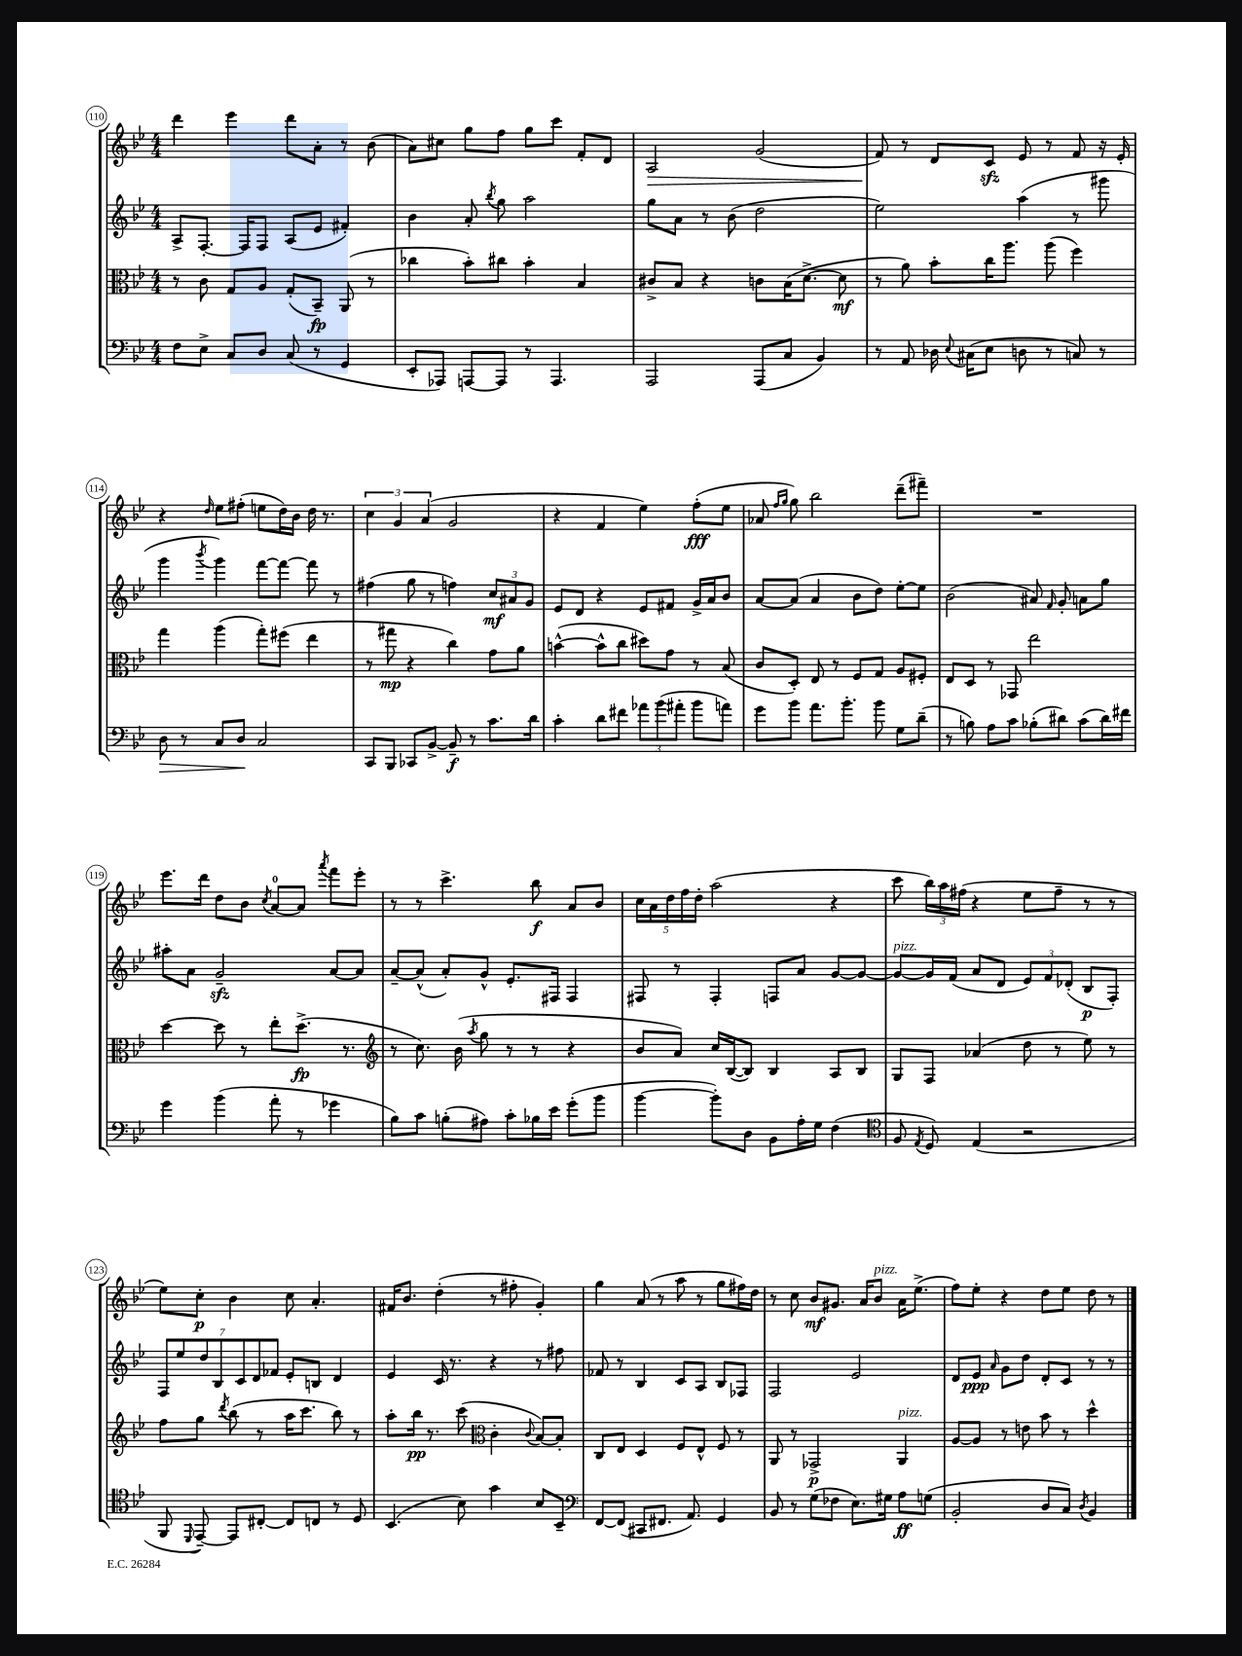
<<
\new StaffGroup <<
\new Staff = "s0" {
    \clef treble \key bes \major \numericTimeSignature \time 4/4
    \autoBeamOff d'''4 ees'''4 d'''8[ a'8]-. r8 bes'8( |
    a'8[) cis''8] g''8[ f''8] g''8[ c'''8] f'8[-. d'8] |
    a2\> g'2( |
    f'8\!) r8 d'8[ c'8]\sfz ees'8 r8 f'8 r16 ees'16-. |
    r4 \grace { d''16 } ees''8[ fis''8]-.( e''8[ d''16) bes'16] d''16 r8. |
    \tuplet 3/2 { c''4 g'4 a'4( } g'2 |
    r4 f'4 ees''4) f''8[-.\fff( ees''8] |
    aes'8 \grace { f''16[ g''16] } g''8) bes''2 d'''8[--( fis'''8]--) |
    R1 |
    ees'''8.[ d'''16] d''8[ bes'8] \acciaccatura { c''8 } a'8[-0~ a'8] \acciaccatura { a'''8 } f'''8[ ees'''8]-. |
    r8 r8 c'''4.-> bes''8\f a'8[ bes'8] |
    \tuplet 5/4 { c''16[ a'16 d''16 f''16 d''16]-. } a''2( r4 |
    c'''8 \tuplet 3/2 { bes''16[) a''16 fis''16]( } r4 ees''8[ fis''8]-- r8 r8 |
    ees''8[) c''8]-.\p bes'4 c''8 a'4.-. |
    fis'16[ bes'8.] d''4-.( r8 fis''8-. g'4-.) |
    g''4 a'8( r8 a''8 r8 g''8[ fis''16) d''16] |
    r8 c''8 bes'8[\mf gis'8.] a'16[ bes'8]^\markup { \italic "pizz." } a'16[ ees''8.]->( |
    f''8[) ees''8]-. r4 d''8[ ees''8] d''8 r8 \bar "|." |
}
\new Staff = "s1" {
    \clef treble \key bes \major \numericTimeSignature \time 4/4
    \autoBeamOff a8[-> f8.]~-. f16[ f8] a8[( ees'8] fis'4-.) |
    bes'4 a'8-. \acciaccatura { bes''8 } g''8 a''2 |
    g''8[ a'8] r8 bes'8( d''2 |
    ees''2) a''4( r8 gis'''8 |
    g'''4 \acciaccatura { bes'''8 } g'''4) f'''8[~ f'''8]~ f'''8 r8 |
    fis''4( g''8 r8 f''4) \tuplet 3/2 { c''8[\mf ais'8 g'8] } |
    ees'8[ d'8] r4 ees'8[ fis'8] g'16[-> a'16 bes'8] |
    a'8[~ a'8]( a'4 bes'8[ d''8]) ees''8[~-. ees''8] |
    bes'2( ais'8) \grace { f'16 } g'8-. a'8[ g''8] |
    ais''8[-. a'8] g'2--\sfz a'8[~ a'8] |
    a'8[~-- a'8]-^( a'8[-.) g'8]-^ ees'8.[-. fis16] fis4 |
    fis8 r8 fis4-. f8[ a'8] g'8[~ g'8]~ |
    g'8[~^\markup { \italic "pizz." } g'16 f'16]( a'8[ d'8] \tuplet 3/2 { ees'8[) f'8 des'8]-.( } bes8[\p f8]-.) |
    \tuplet 7/4 { f8[ ees''8 d''8 bes8 c'8 d'8 fes'8] } ees'8[-. b8] d'4 |
    ees'4 c'16 r8. r4 r8 fis''8 |
    fes'8 r8 bes4 c'8[ a8] bes8[ fes8] |
    f2 ees'2 |
    d'8[ ees'8]\ppp \grace { a'16 } g'8[ d''8] d'8[-. c'8] r8 r8 \bar "|." |
}
\new Staff = "s2" {
    \clef alto \key bes \major \numericTimeSignature \time 4/4
    \autoBeamOff r8 c'8 g8[ a8] g8[-.( bes,8]--\fp) a,8( r8 |
    ces''4 bes'8[-.) cis''8] bes'4-. bes4 |
    cis'8[-> bes8] r4 c'8[ bes16( d'8.]~-> d'8\mf |
    r8 a'8) bes'8[-. c''16 a''8.] a''8( f''4) |
    g''4 a''4( g''8[-.) fis''8]( ees''4 |
    r8 gis''8\mp r4 c''4) g'8[ a'8] |
    b'4~-^( b'8[-^ c''8] dis''8[) g'8] r8 bes8( |
    c'8[ d8]-.) ees8 r8 f8[ g8] a8[ fis8]-. |
    ees8[ d8] r8 ges,8 ees''2 |
    d''4~ d''8 r8 ees''8[-. d''8.]->\fp( r8. |
    \clef treble r8 c''8.) bes'16( \acciaccatura { a''8 } g''8 r8 r8 r4 |
    bes'8[ a'8]) c''16[ bes16~( bes8]) bes4 a8[ bes8] |
    g8[ f8] aes'4( d''8 r8 ees''8) r8 |
    f''8[ g''8] \acciaccatura { d'''8 } bes''8( r8 a''16[ c'''8.] bes''8) r8 |
    a''8[-. bes''16]\pp r8. c'''8( \clef alto c'4-. \appoggiatura { c'8 } bes8[~) bes8]-. |
    c8[ ees8] d4 f8[ ees8]-^ f8 r8 |
    a,8 r8 ges,2->\p a,4^\markup { \italic "pizz." } |
    a8[~ a8] r8 e'8 bes'8 r8 d''4-^ \bar "|." |
}
\new Staff = "s3" {
    \clef bass \key bes \major \numericTimeSignature \time 4/4
    \autoBeamOff f8[ ees8]-> c8[ d8] c8( r8 g,4 |
    ees,8[-. aes,,8]) a,,8[~ a,,8] r8 a,,4. |
    a,,2 a,,8[( c8] bes,4) |
    r8 a,8 des16 \appoggiatura { ees8 } cis16[( ees8] d8 r8 c8) r8 |
    d8\> r8 c8[ d8]\! c2 |
    c,8[ bes,,8] ces,8[ bes,8]~-> bes,8--\f r8 c'8.[ d'16] |
    c'4-. d'8[ fis'8] \tuplet 3/2 { aes'8[ bes'8( ais'8]-. } bes'8[ a'8]) |
    g'8[ bes'8] a'8.[ bes'8.]-. bes'8 g8[ d'8]--( |
    r8 b8) a8[ c'8] bes8[-.( dis'8]) c'8[( dis'16) fis'16] |
    g'4 bes'4( a'8-. r8 ges'4 |
    bes8[) c'8] b8[-.( ais8]) c'8[-. bes16 ees'16] g'8[-.( bes'8] |
    bes'4~ bes'8[-.) d8] bes,8[ a16-. g16] f4( |
    \clef tenor f8 \acciaccatura { ees8 } d8) ees4( r2 |
    f,8 \appoggiatura { d,8 } ees,8~--) ees,8[ cis8]~-. cis8[ c8] r8 d8 |
    bes,4.( bes8) g'4 bes8[ bes,8]-- |
    \clef bass f,8[~ f,8]( cis,8[ fis,8.] a,8.) g,4 |
    bes,8 r8 g8[( fes8] ees8.[) gis16] a8[\ff g8]( |
    bes,2-. d8[ c8]) \acciaccatura { d8 } bes,4 \bar "|." |
}
>>
>>
\layout { \context { \Score currentBarNumber = #110 \override BarNumber.stencil = #(make-stencil-circler 0.1 0.3 ly:text-interface::print) } }
